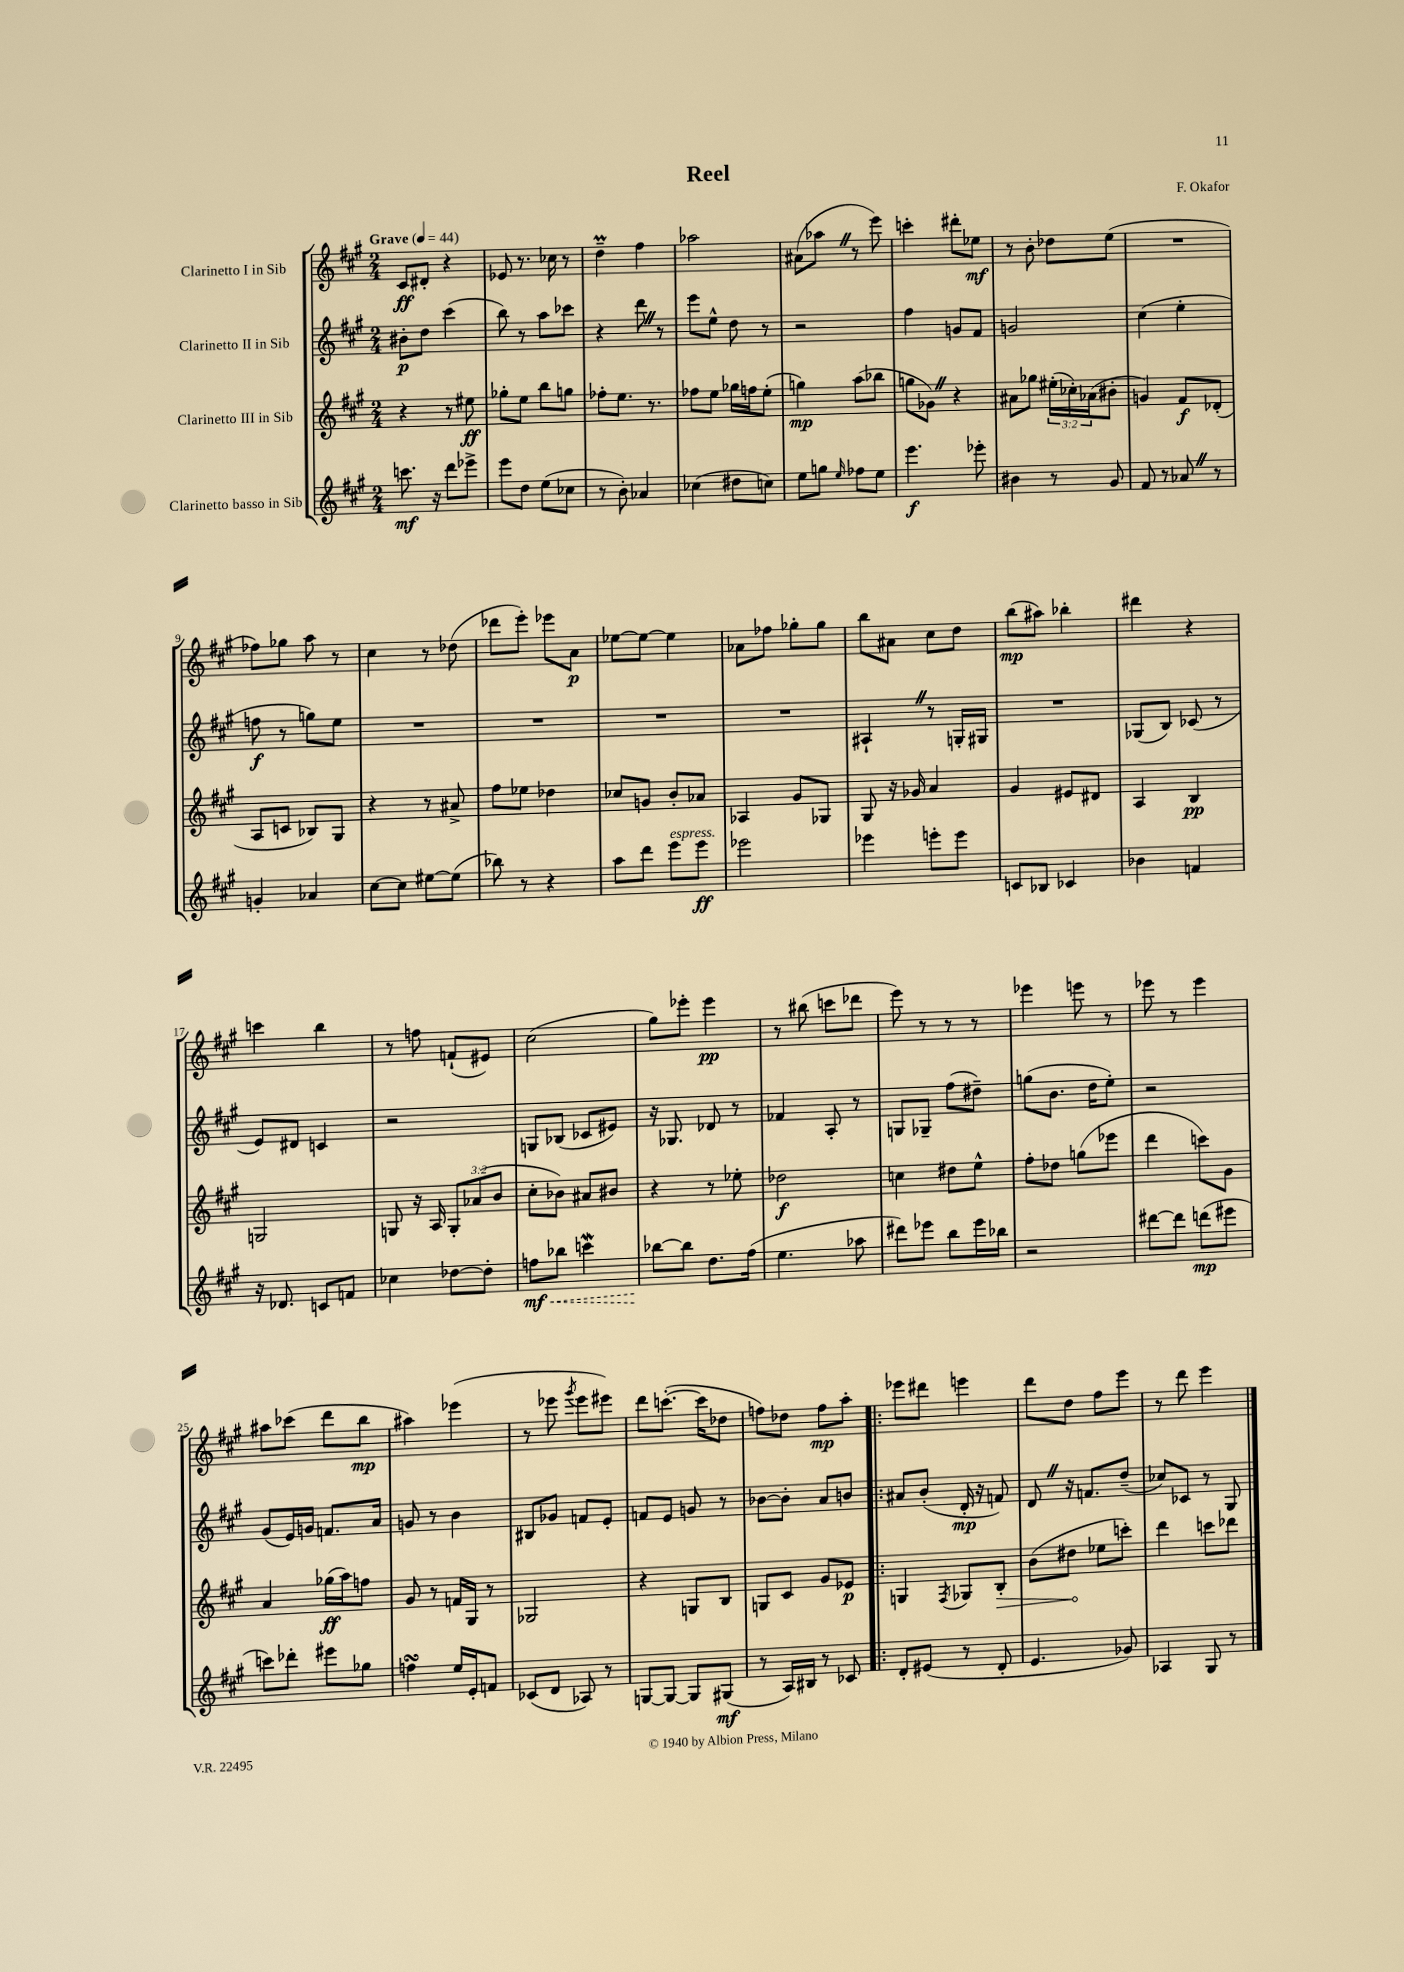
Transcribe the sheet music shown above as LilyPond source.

\header { title = "Reel" composer = "F. Okafor" }
<<
\new StaffGroup <<
\new Staff = "s0" \with { instrumentName = "Clarinetto I in Sib" } {
    \clef treble \key a \major \numericTimeSignature \time 2/4 \tempo "Grave" 4 = 44
    cis'8\ff dis'8-. r4 |
    ees'8 r8. ces''16 r8 |
    d''4--\prall fis''4 |
    aes''2 |
    ais'8( aes''8 \once \override BreathingSign.text = \markup { \musicglyph "scripts.caesura.straight" } \breathe r8 e'''8) |
    c'''4-. dis'''8-. ees''8\mf |
    r8 b'8-. des''8 e''8( |
    R2 |
    fes''8) ges''8 a''8 r8 |
    cis''4 r8 des''8( |
    des'''8 e'''8-.) ees'''8 a'8\p |
    ees''8~ ees''8~ ees''4 |
    aes'8 fes''8 ges''8-. ges''8 |
    b''8 ais'8 cis''8 d''8 |
    b''8\mp( ais''8) bes''4-. |
    dis'''4 r4 |
    c'''4 b''4 |
    r8 f''8 f'8-!( eis'8) |
    cis''2( |
    gis''8) ees'''8-. ees'''4\pp |
    r8 bis''8( c'''8 des'''8 |
    e'''8) r8 r8 r8 |
    ees'''4 e'''8 r8 |
    ees'''8 r8 ees'''4 |
    ais''8 ces'''8( d'''8 b''8\mp |
    ais''4) ees'''4( |
    r8 ees'''8 \acciaccatura { gis'''8 } ees'''8 eis'''8) |
    d'''8 c'''8.~-.( c'''16 des''8 |
    f''8) des''8 f''8\mp a''8-. |
    \bar ".|:" ees'''8 dis'''8 e'''4 |
    d'''8 d''8 fis''8 e'''8 |
    r8 d'''8 e'''4 \bar "|." |
}
\new Staff = "s1" \with { instrumentName = "Clarinetto II in Sib" } {
    \clef treble \key a \major \numericTimeSignature \time 2/4
    bis'8-.\p d''8 cis'''4( |
    b''8) r8 a''8 ces'''8 |
    r4 d'''8 \once \override BreathingSign.text = \markup { \musicglyph "scripts.caesura.straight" } \breathe r8 |
    e'''8 e''8-^ d''8 r8 |
    r2 |
    fis''4 g'8 fis'8 |
    g'2 |
    cis''4( e''4-. |
    f''8\f r8 g''8) e''8 |
    R2 |
    R2 |
    R2 |
    R2 |
    ais4-! \once \override BreathingSign.text = \markup { \musicglyph "scripts.caesura.straight" } \breathe r8 g16-. gis16 |
    R2 |
    ges8( b8) ces'8( r8 |
    e'8) dis'8 c'4 |
    r2 |
    g8 bes8( ces'8 eis'8) |
    r16 ges8. des'8 r8 |
    fes'4 a8-. r8 |
    g8 ges8-- fis''8( dis''8--) |
    g''8( b'8. d''16 e''8-.) |
    r2 |
    gis'8( e'16) g'16 f'8. a'16 |
    g'8 r8 b'4 |
    bis8 ges'8 f'8 e'8-. |
    f'8 e'8 g'8 r8 |
    bes'8~ bes'8-. a'8 b'8 |
    \bar ".|:" ais'8 b'8-.( d'16-.\mp r16 f'8) |
    d'8 \once \override BreathingSign.text = \markup { \musicglyph "scripts.caesura.straight" } \breathe r16 f'8. d''8--( |
    ces''8) ces'8 r8 gis8 \bar "|." |
}
\new Staff = "s2" \with { instrumentName = "Clarinetto III in Sib" } {
    \clef treble \key a \major \numericTimeSignature \time 2/4 \override Staff.TupletNumber.text = #tuplet-number::calc-fraction-text
    r4 r8 eis''8\ff |
    ges''8-. e''8 b''8 g''8 |
    fes''8-. e''8. r8. |
    fes''8 e''8 ges''16 f''16 e''8-.( |
    g''4\mp) a''8( bes''8 |
    g''8 ges'8) \once \override BreathingSign.text = \markup { \musicglyph "scripts.caesura.straight" } \breathe r4 |
    ais'8 ges''8 \tuplet 3/2 { eis''16-.( ces''16-.) aes'16( } bis'8-. |
    g'4) fis'8\f des'8-.( |
    a8 c'8 bes8) gis8 |
    r4 r8 ais'8-> |
    fis''8 ees''8 des''4 |
    ces''8 g'8 b'8-. aes'8 |
    aes4 gis'8 ges8 |
    gis8 r16 ges'16 a'4 |
    gis'4 eis'8 dis'8 |
    a4 b4\pp |
    g2 |
    g8 r16 a16 \tuplet 3/2 { g8-. aes'8( b'8 } |
    cis''8-. bes'8) ais'8 bis'8 |
    r4 r8 ees''8-. |
    des''2\f |
    c''4 dis''8 e''8-^ |
    fis''8-. des''8 g''8( ees'''8 |
    d'''4 c'''8) gis'8 |
    a'4 ges''16\ff( a''16) f''8 |
    gis'8 r8 f'16 gis16 r8 |
    ges2 |
    r4 g8 b8 |
    g8 cis'8 gis'8 ees'8\p |
    \bar ".|:" g4 \acciaccatura { fis8 } ges8 \once \override Hairpin.circled-tip = ##t b8-.\> |
    b'8( dis''8\! ees''8 c'''8-.) |
    d'''4 c'''8 des'''8 \bar "|." |
}
\new Staff = "s3" \with { instrumentName = "Clarinetto basso in Sib" } {
    \clef treble \key a \major \numericTimeSignature \time 2/4
    c'''8.\mf r16 d'''8 ees'''8-> |
    e'''8 d''8 e''8( ces''8 |
    r8 b'8-.) aes'4 |
    ces''4( dis''8 c''8) |
    e''8 g''8 \grace { e''16 } fes''8 e''8 |
    e'''4.\f ees'''8-. |
    bis'4 r8 gis'8 |
    fis'8 r8 aes'8 \once \override BreathingSign.text = \markup { \musicglyph "scripts.caesura.straight" } \breathe r8 |
    g'4-. aes'4 |
    cis''8~ cis''8 eis''8~ eis''8( |
    bes''8) r8 r4 |
    a''8 d'''8 e'''8^\markup { \italic "espress." } e'''8\ff |
    ees'''2 |
    ees'''4 e'''8-. e'''8 |
    c'8 bes8 ces'4 |
    bes'4 f'4 |
    r16 des'8. c'8 f'8 |
    ces''4 des''8~ des''8-. |
    \once \override Hairpin.style = #'dashed-line f''8\mf\< bes''8 c'''4\mordent |
    bes''8~\! bes''8 d''8. fis''16( |
    e''4. aes''8 |
    dis'''8) ees'''8 b''8 ees'''16 bes''16 |
    r2 |
    dis'''8~ dis'''8 d'''8\mp( eis'''8 |
    c'''8) des'''8-. eis'''8 ges''8 |
    f''4\turn e''16 e'16-. f'8 |
    ces'8( d'8 aes8) r8 |
    g8~ g8~ g8 gis8\mf( |
    r8 a16) bis16 r8 ces'8 |
    \bar ".|:" d'8-. eis'8( r8 d'8-. |
    e'4. ges'8) |
    aes4 gis8 r8 \bar "|." |
}
>>
>>
